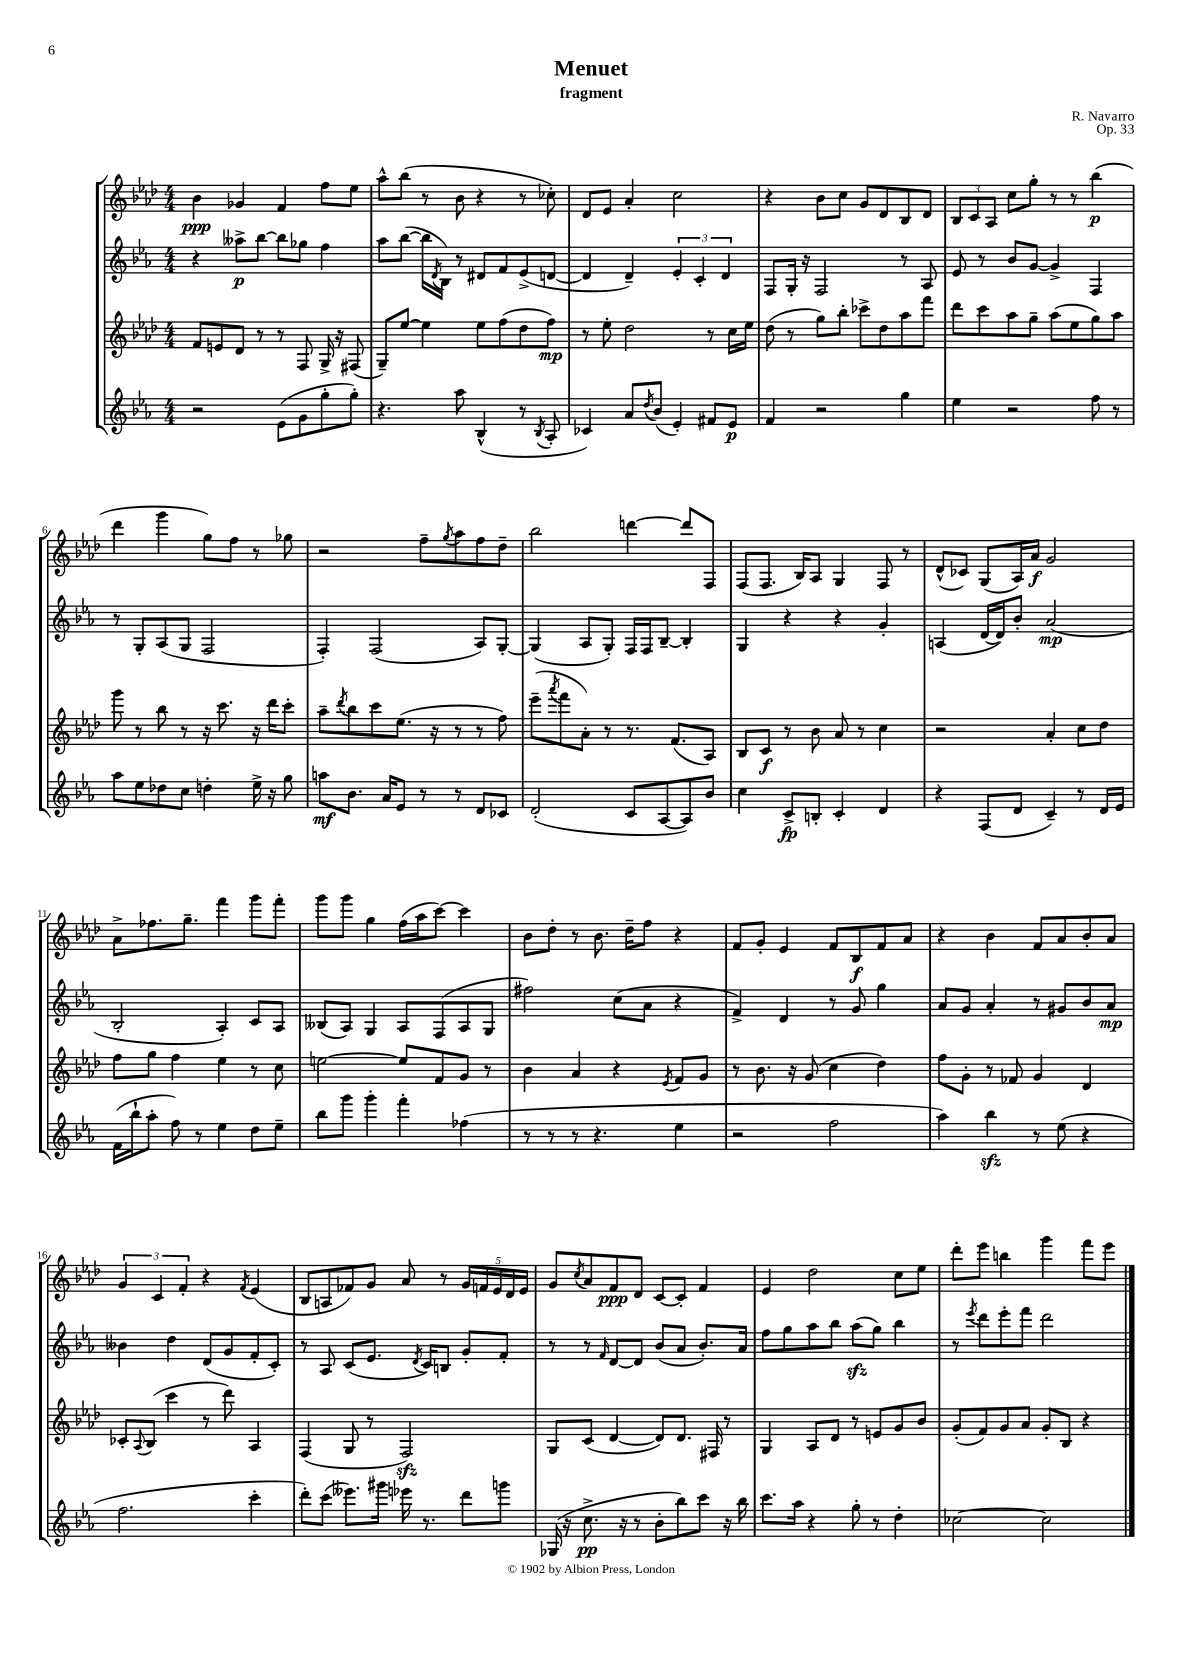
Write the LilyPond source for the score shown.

\header { title = "Menuet" composer = "R. Navarro" subtitle = "fragment" opus = "Op. 33" }
<<
\new StaffGroup <<
\new Staff = "s0" {
    \clef treble \key aes \major \numericTimeSignature \time 4/4
    bes'4\ppp ges'4 f'4 f''8 ees''8 |
    aes''8-^ bes''8( r8 bes'8 r4 r8 ces''8-.) |
    des'8 ees'8 aes'4-. c''2 |
    r4 bes'8 c''8 g'8 des'8 bes8 des'8 |
    \tuplet 3/2 { bes8 c'8 aes8 } c''8 g''8-. r8 r8 bes''4\p( |
    des'''4 g'''4 g''8) f''8 r8 ges''8 |
    r2 f''8-- \acciaccatura { g''8 } aes''8 f''8 des''8-- |
    bes''2 d'''4~ d'''8 f8 |
    f8( f8. bes16) aes8 g4 f8 r8 |
    des'8-^( ces'8) g8( aes16) aes'16\f g'2 |
    aes'8-> fes''8. g''8.-- f'''4 g'''8 f'''8-. |
    g'''8 g'''8 g''4 f''16( aes''16 c'''8~) c'''4 |
    bes'8 des''8-. r8 bes'8. des''16-- f''8 r4 |
    f'8 g'8-. ees'4 f'8 bes8\f f'8 aes'8 |
    r4 bes'4 f'8 aes'8 bes'8-. aes'8 |
    \tuplet 3/2 { g'4 c'4 f'4-. } r4 \acciaccatura { f'8 } ees'4( |
    bes8 a8 fes'8) g'8 aes'8 r8 \tuplet 5/4 { g'16 f'16 ees'16 des'16 ees'16 } |
    g'8 \acciaccatura { c''8 } aes'8 f'8\ppp des'8 c'8~ c'8-. f'4 |
    ees'4 des''2 c''8 ees''8 |
    des'''8-. ees'''8 b''4 g'''4 f'''8 ees'''8 \bar "|." |
}
\new Staff = "s1" {
    \clef treble \key ees \major \numericTimeSignature \time 4/4
    r4 aeses''8->\p bes''8~ bes''8 ges''8 f''4 |
    aes''8 bes''8~( bes''16 \acciaccatura { d'8 } bes16) r8 dis'8 f'8 ees'8->( d'8~ |
    d'4 d'4--) \tuplet 3/2 { ees'4-. c'4-. d'4 } |
    f8 g16-. r16 f2 r8 aes8 |
    ees'8 r8 bes'8 g'8~ g'4-> f4 |
    r8 g8-. aes8( g8 f2 |
    f4-.) f2( aes8) g8~-. |
    g4( aes8 g8-.) f16 f16 bes8~-- bes4-. |
    g4 r4 r4 g'4-. |
    a4( d'16~ d'16) bes'8-. aes'2\mp( |
    bes2-. aes4-.) c'8 aes8 |
    beses8( aes8) g4 aes8 f8( aes8 g8 |
    fis''2) c''8( aes'8 r4 |
    f'4->) d'4 r8 g'8 g''4 |
    aes'8 g'8 aes'4-. r8 gis'8 bes'8 aes'8\mp |
    beses'4 d''4 d'8( g'8 f'8-. c'8-.) |
    r8 aes8 c'8( ees'8. \acciaccatura { d'8 } c'16) b8 g'8-. f'8-. |
    r8 r8 \grace { f'16 } d'8~ d'8 bes'8( aes'8 bes'8.-.) aes'16 |
    f''8 g''8 aes''8 bes''8 aes''8\sfz( g''8) bes''4 |
    r8 \acciaccatura { ees'''8 } d'''8 ees'''8-. f'''8 d'''2 \bar "|." |
}
\new Staff = "s2" {
    \clef treble \key aes \major \numericTimeSignature \time 4/4
    f'8 e'8 des'8 r8 r8 f8 g16-> r16 fis8( |
    g8--) ees''8~ ees''4 ees''8 f''8( des''8 f''8\mp) |
    r8 ees''8-. des''2 r8 c''16 ees''16 |
    des''8( r8 g''8) bes''8-. ces'''8-> des''8 aes''8 f'''8 |
    des'''8 c'''8 aes''8 g''8-- aes''8( ees''8 g''8) aes''8 |
    g'''8 r8 bes''8 r8 r16 c'''8. r16 des'''16 c'''8-. |
    aes''8-- \acciaccatura { des'''8 } bes''8 c'''8 ees''8.( r16 r8 r8 f''8) |
    ees'''8--( \acciaccatura { aes'''8 } f'''8 aes'8-.) r8 r8. f'8.( aes8) |
    bes8 c'8\f r8 bes'8 aes'8 r8 c''4 |
    r2 aes'4-. c''8 des''8 |
    f''8 g''8 f''4 ees''4 r8 c''8 |
    e''2~ e''8 f'8 g'8 r8 |
    bes'4 aes'4 r4 \acciaccatura { ees'8 } f'8 g'8 |
    r8 bes'8. r16 g'8( c''4 des''4) |
    f''8 g'8-. r8 fes'8 g'4 des'4 |
    ces'8-. \appoggiatura { aes8 } bes8( c'''4 r8 des'''8) aes4 |
    f4( g8 r8 f2\sfz) |
    g8 c'8( des'4~ des'8) des'8. fis16 r8 |
    g4 aes8 des'8 r8 e'8 g'8 bes'8 |
    g'8-.( f'8) g'8 aes'8 g'8-. bes8 r4 \bar "|." |
}
\new Staff = "s3" {
    \clef treble \key ees \major \numericTimeSignature \time 4/4
    r2 ees'8( g'8 g''8-. g''8-.) |
    r4. aes''8 bes4-^( r8 \acciaccatura { bes8 } aes8-. |
    ces'4) aes'8 \acciaccatura { d''8 } bes'8( ees'4-.) fis'8 ees'8\p |
    f'4 r2 g''4 |
    ees''4 r2 f''8 r8 |
    aes''8 ees''8 des''8 c''8 d''4-. ees''16-> r16 g''8 |
    a''8\mf bes'8. aes'16 ees'8 r8 r8 d'8 ces'8 |
    d'2-.( c'8 aes8~ aes8) bes'8 |
    c''4 c'8->\fp b8-. c'4-. d'4 |
    r4 f8( d'8 c'4--) r8 d'16 ees'16 |
    f'16( bes''16-! aes''8-. f''8) r8 ees''4 d''8 ees''8-- |
    bes''8 g'''8 g'''4-. f'''4-. fes''4( |
    r8 r8 r8 r4. ees''4 |
    r2 f''2 |
    aes''4) bes''4\sfz r8 ees''8( r4 |
    f''2. c'''4-. |
    d'''8-.) c'''8( eeses'''8.) gis'''16 ees'''16 r8. d'''8 g'''8 |
    ges16( r16 c''8.->\pp r16 r8 bes'8-. bes''8) c'''8 r16 bes''16 |
    c'''8. aes''16 r4 g''8-. r8 d''4-. |
    ces''2~ ces''2 \bar "|." |
}
>>
>>
